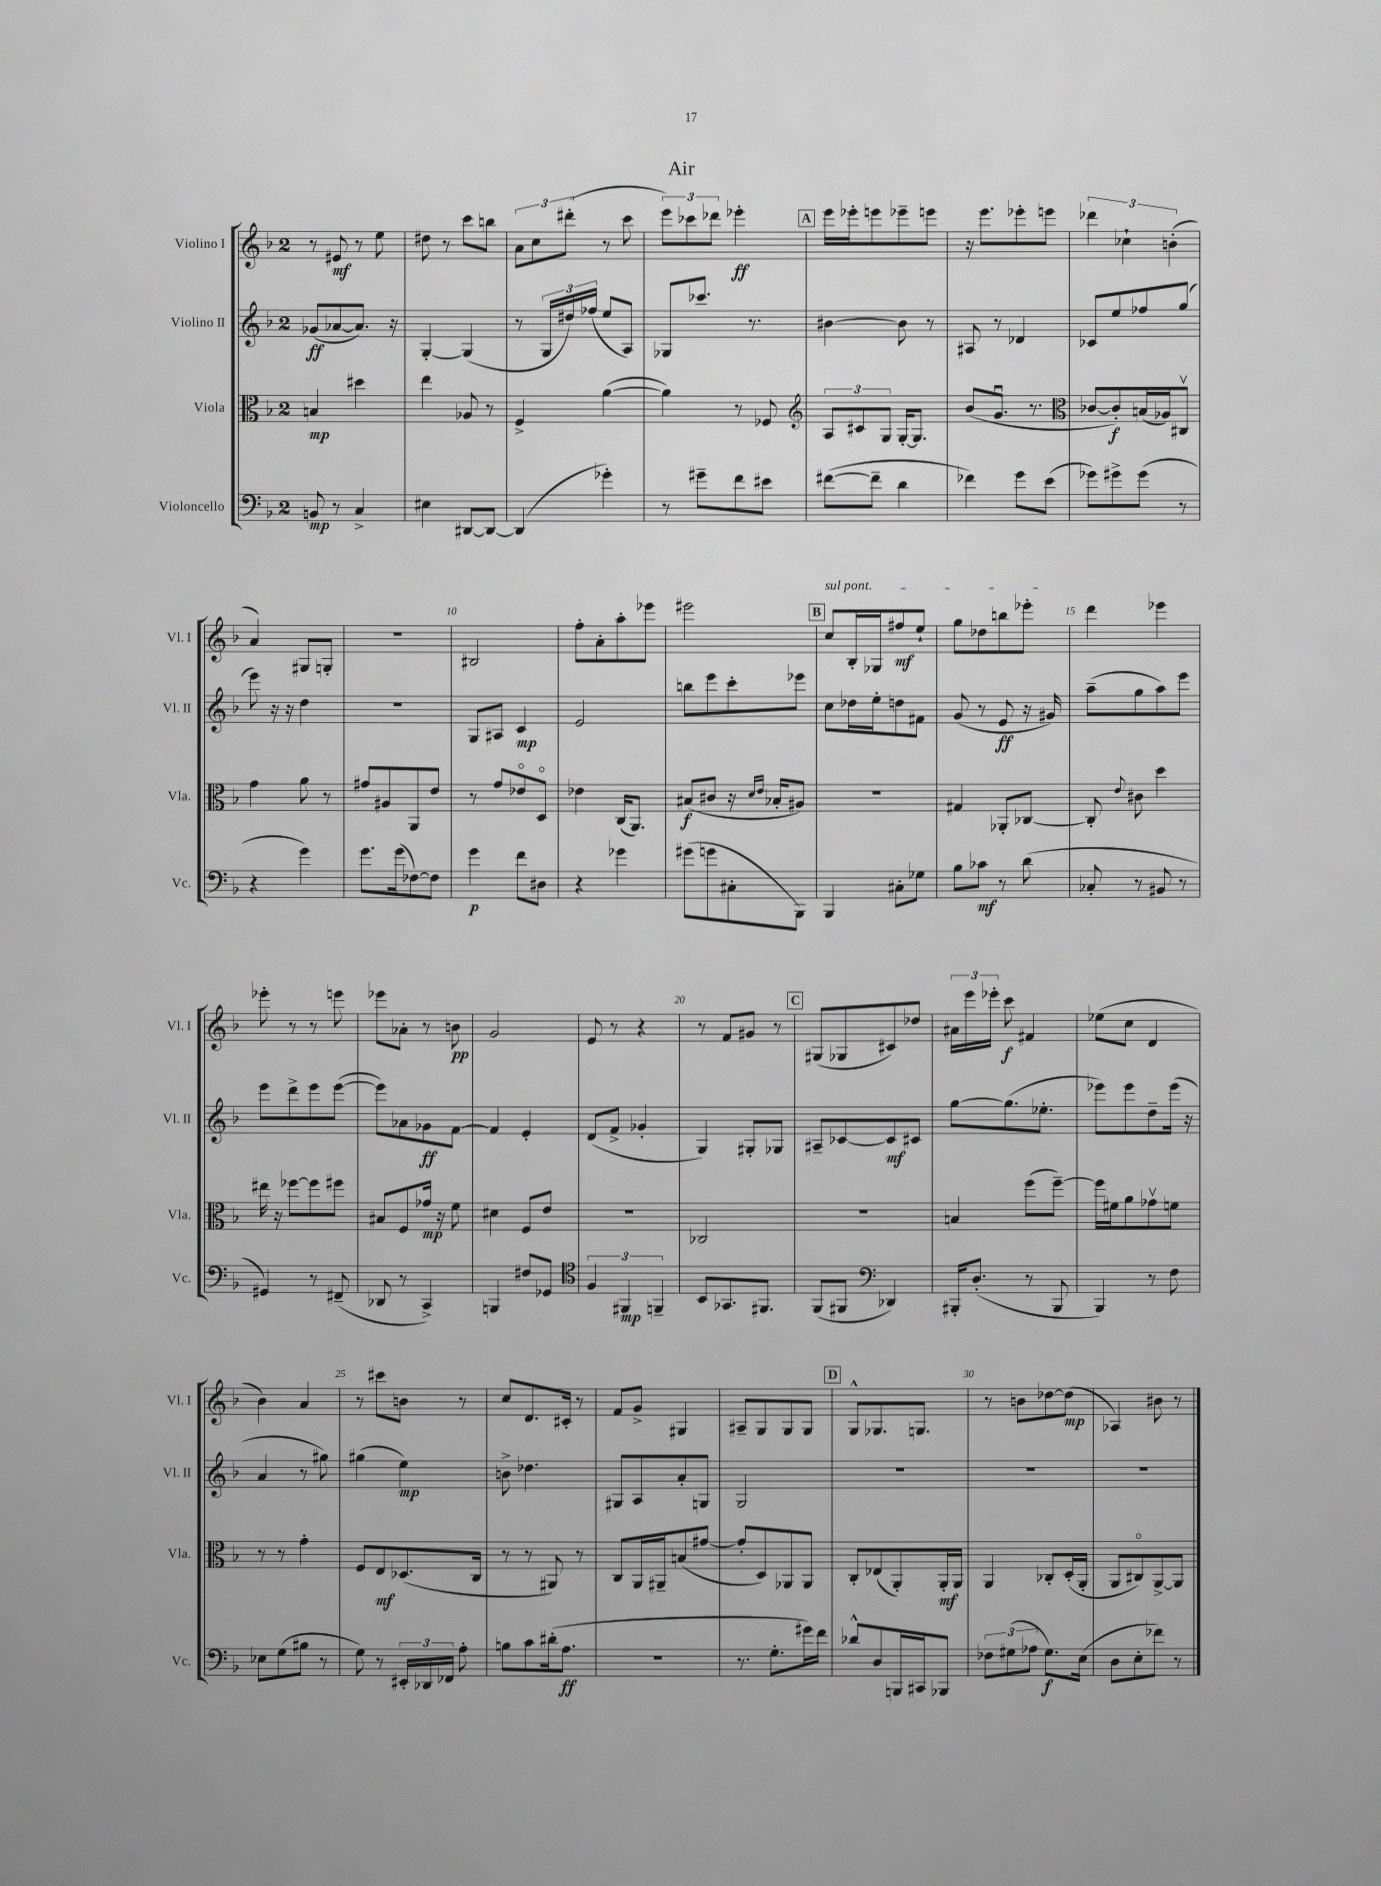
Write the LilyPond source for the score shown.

\header { title = "Air" }
<<
\new StaffGroup <<
\new Staff = "s0" \with { instrumentName = "Violino I" shortInstrumentName = "Vl. I" } {
    \clef treble \key f \major \once \override Staff.TimeSignature.style = #'single-digit \time 2/4
    \autoBeamOff r8 eis'8\mf r8 e''8 |
    dis''8 r8 c'''8[ b''8] |
    \tuplet 3/2 { a'8[ c''8 dis'''8]-.( } r8 c'''8 |
    \tuplet 3/2 { e'''8[) ces'''8 des'''8] } ees'''4-.\ff |
    \mark \markup { \box "A" } e'''16[ ees'''16-. e'''8 ees'''8-- e'''8] |
    r16 e'''8.[ ees'''8-. e'''8] |
    \tuplet 3/2 { des'''4 ces''4-! b'4-.( } |
    a'4) gis8[ g8]-. |
    r2 |
    bis2 |
    f''8[-. a'8-. a''8-. ees'''8] |
    eis'''2 |
    \mark \markup { \box "B" } \once \override TextSpanner.bound-details.left.text = \markup { \italic "sul pont." } c''8[\startTextSpan bes16-. ges16 fis''8\mf e''8]-! |
    g''8[ des''8 b''8 ees'''8]-.\stopTextSpan |
    d'''4 ees'''4 |
    ees'''8-. r8 r8 e'''8 |
    ees'''8[ aes'8]-. r8 b'8\pp |
    g'2 |
    e'8 r8 r4 |
    r8 f'8[ gis'8] r8 |
    \mark \markup { \box "C" } gis8[( ges8 cis'8) des''8] |
    \tuplet 3/2 { ais'16[ e'''16 ees'''16]-. } c'''8\f fis'4 |
    ees''8[( c''8] d'4 |
    bes'4) a'4 |
    r8 cis'''8[ b'8] r8 |
    c''8[ d'8. cis'16]-. r8 |
    f'8[ g'8]-> gis4 |
    ais8[-- g8 g8 g8] |
    \mark \markup { \box "D" } g8[-^ ges8. g8.] |
    r8 b'8[ des''8~ des''8]\mp( |
    aes4) bis'8 r8 \bar "|." |
}
\new Staff = "s1" \with { instrumentName = "Violino II" shortInstrumentName = "Vl. II" } {
    \clef treble \key f \major \once \override Staff.TimeSignature.style = #'single-digit \time 2/4
    \autoBeamOff ges'8[\ff( aes'8~ aes'8.]) r16 |
    g4~-. g4( |
    r8 \tuplet 3/2 { g16[ dis''16) fes''16]( } e''8[ a8]) |
    ges8[ ces'''8.] r8. |
    \mark \markup { \box "A" } bis'4~ bis'8 r8 |
    ais8 r8 des'4 |
    ces'8[ e''8 fes''8 g''8]( |
    e'''8) r16 r16 d''4 |
    r2 |
    g8[ ais8] c'4\mp |
    e'2 |
    b''8[ e'''8 c'''8-. ees'''8] |
    \mark \markup { \box "B" } c''8[ des''16 e''16-. d''8 fis'8] |
    g'8( r8 e'8\ff r16 gis'16) |
    a''8[--( g''8 a''8) e'''8] |
    e'''8[ d'''8-> e'''8 e'''8]~( |
    e'''8[) aes'8 ges'8\ff f'8]~ |
    f'4 e'4-. |
    d'8[( f'8]-> ges'4-. |
    g4) gis8[-. ges8] |
    \mark \markup { \box "C" } ais8[-- ces'8~ ces'8\mf cis'8] |
    g''8[~ g''8.( ees''8.]-. |
    ees'''8[) ees'''8 d''8-- ees'''16]( r16 |
    a'4 r8 gis''8) |
    gis''4( e''4\mp) |
    b'8-> des''4. |
    gis8[ a8 a'8-. g8] |
    g2 |
    \mark \markup { \box "D" } R2 |
    R2 |
    R2 \bar "|." |
}
\new Staff = "s2" \with { instrumentName = "Viola" shortInstrumentName = "Vla." } {
    \clef alto \key f \major \once \override Staff.TimeSignature.style = #'single-digit \time 2/4
    \autoBeamOff b4\mp dis''4 |
    e''4 aes8 r8 |
    f4-> a'4~( |
    a'4) r8 fes8 |
    \mark \markup { \box "A" } \clef treble \tuplet 3/2 { a8[ cis'8 g8] } g16[~-. g8.] |
    bes'8[( g'8.]\downbow r8. |
    \clef alto ces'8[~ ces'8-.\f) b16( aes16) cis8]\upbow |
    g'4 a'8 r8 |
    gis'8[ ais8 a,8 e'8] |
    r8 g'8[ ees'8\flageolet d8]\flageolet |
    ees'4 c16[( a,8.]) |
    bis8[\f( cis'8] r16 \grace { d'16[ e'16] } bes16[-. ais8]) |
    \mark \markup { \box "B" } R2 |
    gis4 aes,8[-. ces8]~ |
    ces8-. \appoggiatura { e'8 } cis'8 d''4 |
    eis''16 r16 fes''8[~ fes''8 fis''8] |
    bis8[ f8 ges'16]\mp r16 f'8 |
    dis'4 f8[ e'8] |
    r2 |
    ces2 |
    \mark \markup { \box "C" } R2 |
    b4 f''8[( f''8]~--) |
    f''16[ fis'16 a'8 ges'8\upbow f'8] |
    r8 r8 g'4-. |
    f8[ e8\mf des8.( c16] |
    r8 r8 ais,8) r8 |
    c8[ a,16 ais,16-- b8( gis'8]~ |
    gis'8[-. d8) aes,8 aes,8] |
    \mark \markup { \box "D" } c8[-. ees8( a,8-.) a,16-.\mf a,16] |
    a,4 ces8[-. d16-.( a,16]-. |
    a,8[ cis8\flageolet) a,8~-> a,8] \bar "|." |
}
\new Staff = "s3" \with { instrumentName = "Violoncello" shortInstrumentName = "Vc." } {
    \clef bass \key f \major \once \override Staff.TimeSignature.style = #'single-digit \time 2/4
    \autoBeamOff b,8\mp r8 c4-> |
    eis4 dis,8[~ dis,8]~ |
    dis,4( ges'4-.) |
    r8 gis'8[-- f'8 eis'8] |
    \mark \markup { \box "A" } fis'8[~( fis'8]-- d'4 |
    fes'4) g'8[ e'8]( |
    ges'8[) gis'8-> gis'8]( r8 |
    r4 g'4) |
    g'8.[ g'16( fes8~) fes8] |
    g'4\p f'8[ dis8] |
    r4 ges'4 |
    gis'8[( g'8 cis8-. bes,,8]) |
    \mark \markup { \box "B" } bes,,4 cis8[-. ges8] |
    bes8[ ces'8]\mf r8 d'8( |
    ces8-. r8 bis,8 r8 |
    gis,4) r8 fis,8--( |
    des,8 r8 c,4->) |
    b,,4 fis8[ ges,8] |
    \clef tenor \tuplet 3/2 { f4 fis,4\mp f,4-- } |
    bes,8[ ges,8. fis,8.] |
    \mark \markup { \box "C" } f,8[( fis,8] \clef bass des,4) |
    bis,,16[-. d8.]-.( r8 bis,,8 |
    bes,,4) r8 f8 |
    ees8[ g8( bis8] r8 |
    g8) r8 \tuplet 3/2 { eis,16[-. des,16 fes,16] } a8-. |
    b8[ c'8 dis'16-.( a8.]\ff |
    R2 |
    r8. g8.[-. gis'16) f'16] |
    \mark \markup { \box "D" } des'8[-^ d8 b,,16 cis,16 bes,,8] |
    \tuplet 3/2 { fes8[ gis8( aes8] } gis8.[\f) e16]( |
    d8[ e8-. fes'8]) r8 \bar "|." |
}
>>
>>
\layout { \context { \Score \override BarNumber.break-visibility = ##(#f #t #t) barNumberVisibility = #(every-nth-bar-number-visible 5) } }
